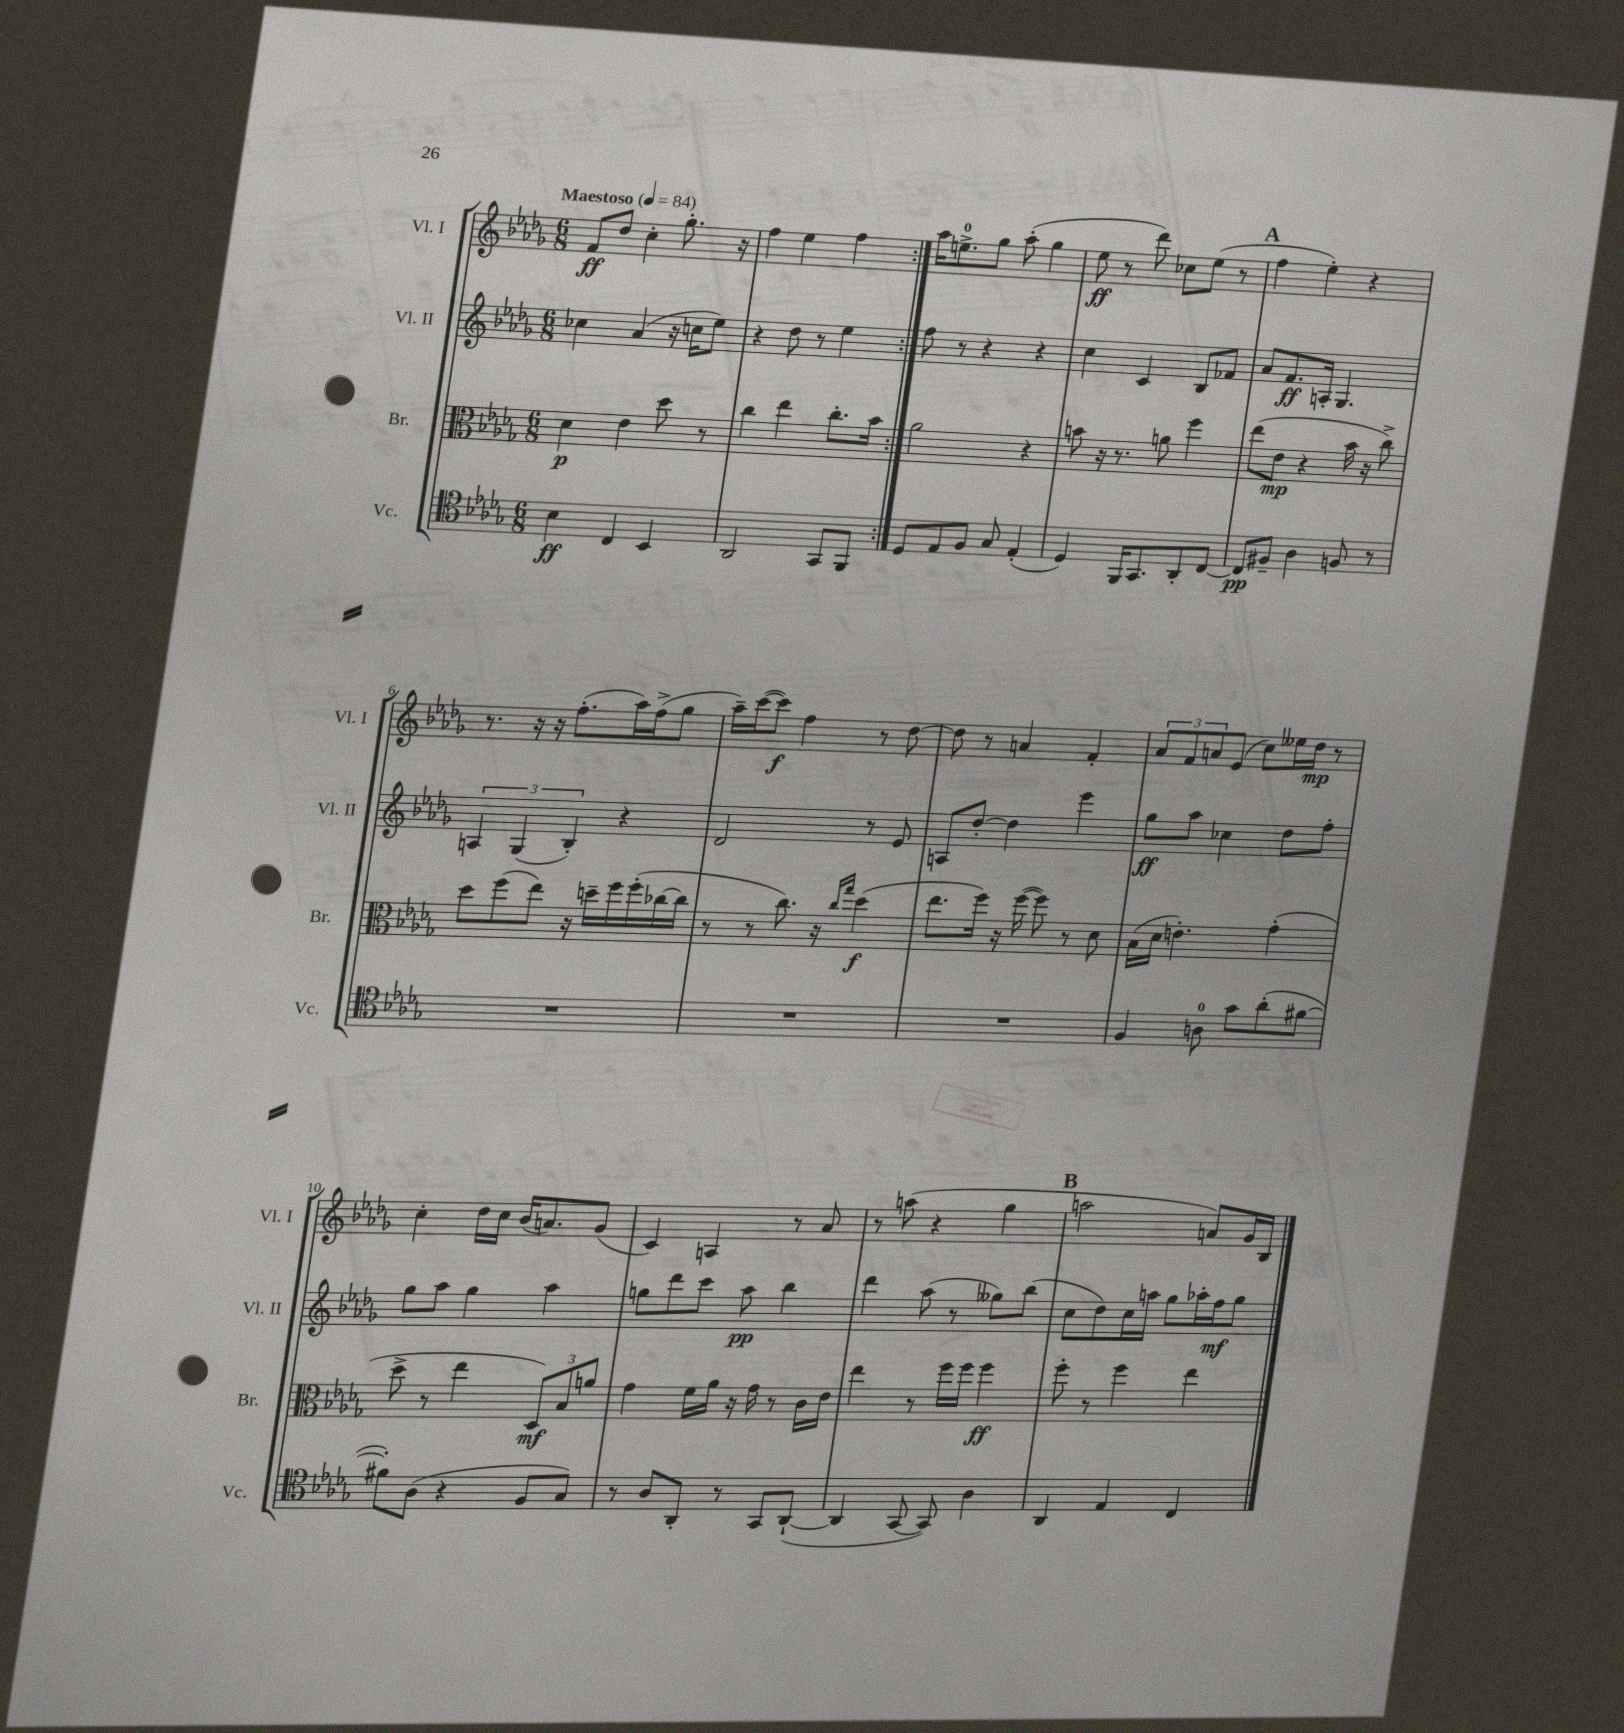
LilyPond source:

<<
\new StaffGroup <<
\new Staff = "s0" \with { instrumentName = "Vl. I" shortInstrumentName = "Vl. I" } {
    \clef treble \key des \major \numericTimeSignature \time 6/8 \tempo "Maestoso" 4 = 84
    \repeat volta 2 { f'8\ff des''8 c''4-. ges''8.-. r16 |
    f''4 ees''4 f''4 | }
    aes''16 e''8.-0-> ges''8 aes''8-.( ges''4 |
    ees''8\ff r8 des'''8) ces''8 ees''8( r8 |
    \mark \markup { \bold "A" } f''4 ees''4-.) r4 |
    r8. r16 r16 f''8.-.( aes''16) f''16->( ges''8 |
    aes''16--) c'''16~( c'''8\f) f''4 r8 des''8~ |
    des''8 r8 a'4 f'4-. |
    \tuplet 3/2 { aes'8 f'8 a'8 } ees'8( c''8) eeses''16 des''16\mp r8 |
    c''4-. des''16 c''16 bes'16( a'8.) ges'8( |
    c'4) a4 r8 aes'8 |
    r8 a''8( r4 ges''4 |
    \mark \markup { \bold "B" } a''2 a'8) ges'16 bes16 \bar "|." |
}
\new Staff = "s1" \with { instrumentName = "Vl. II" shortInstrumentName = "Vl. II" } {
    \clef treble \key des \major \numericTimeSignature \time 6/8
    \repeat volta 2 { ces''4 aes'4( r16 c''16 ees''8) |
    r4 des''8 r8 ees''4 | }
    f''8 r8 r4 r4 |
    c''4 c'4 bes8 fes'8 |
    \mark \markup { \bold "A" } aes'8 f'8.\ff a16-. ges4. |
    \tuplet 3/2 { a4 ges4( bes4-.) } r4 |
    des'2 r8 ees'8 |
    a8 des''8~-. des''4 ees'''4 |
    ges''8\ff aes''8 ces''4 des''8 f''8-. |
    ges''8 aes''8 ges''4 aes''4 |
    g''8 des'''8 c'''8 aes''8\pp bes''4 |
    des'''4 aes''8( r8 geses''8) bes''8( |
    \mark \markup { \bold "B" } c''8 des''8) c''16 a''16 ges''8 aes''16-. f''16\mf ges''8 \bar "|." |
}
\new Staff = "s2" \with { instrumentName = "Br." shortInstrumentName = "Br." } {
    \clef alto \key des \major \numericTimeSignature \time 6/8
    \repeat volta 2 { des'4\p ees'4 des''8 r8 |
    c''4 ees''4 c''8.-. bes'16 | }
    aes'2 r4 |
    b'8 r16 r8. a'8 f''4 |
    \mark \markup { \bold "A" } ees''8( ees'8\mp r4 bes'16 r16 c''8->) |
    des''8 f''8( ees''8) r16 d''16-- f''16 f''16-.( ces''16~ ces''16 |
    r8 r8 c''8.) r16 \grace { c''16 ges''16 } des''4\f( |
    ees''8. f''16) r16 f''16~( f''8) r8 des'8 |
    bes16( des'16 e'4.-.) ges'4-.( |
    des''8-> r8 ees''4 \tuplet 3/2 { des8\mf) bes8 a'8 } |
    ges'4 f'16 aes'16 r16 ges'16 r8 c'16 ees'16 |
    ees''4 r8 f''16 f''16 f''4\ff |
    \mark \markup { \bold "B" } f''8-. r8 f''4 ees''4 \bar "|." |
}
\new Staff = "s3" \with { instrumentName = "Vc." shortInstrumentName = "Vc." } {
    \clef tenor \key des \major \numericTimeSignature \time 6/8
    \repeat volta 2 { bes4\ff c4 bes,4 |
    aes,2 ges,8 f,8 | }
    des8 ees8 f8 ges8 ees4-.( |
    des4) f,16 ges,8. aes,8-. c8~ |
    \mark \markup { \bold "A" } c8\pp fis8-- aes4 f8 r8 |
    R2. |
    R2. |
    R2. |
    f4 a8-0 ges'8 aes'8-.( fis'8~ |
    fis'8-.) aes8( r4 f8 ges8) |
    r8 aes8 aes,8-. r8 ges,8 aes,8~-!( |
    aes,4 ges,8~ ges,8) aes4 |
    \mark \markup { \bold "B" } aes,4 ees4 c4 \bar "|." |
}
>>
>>
